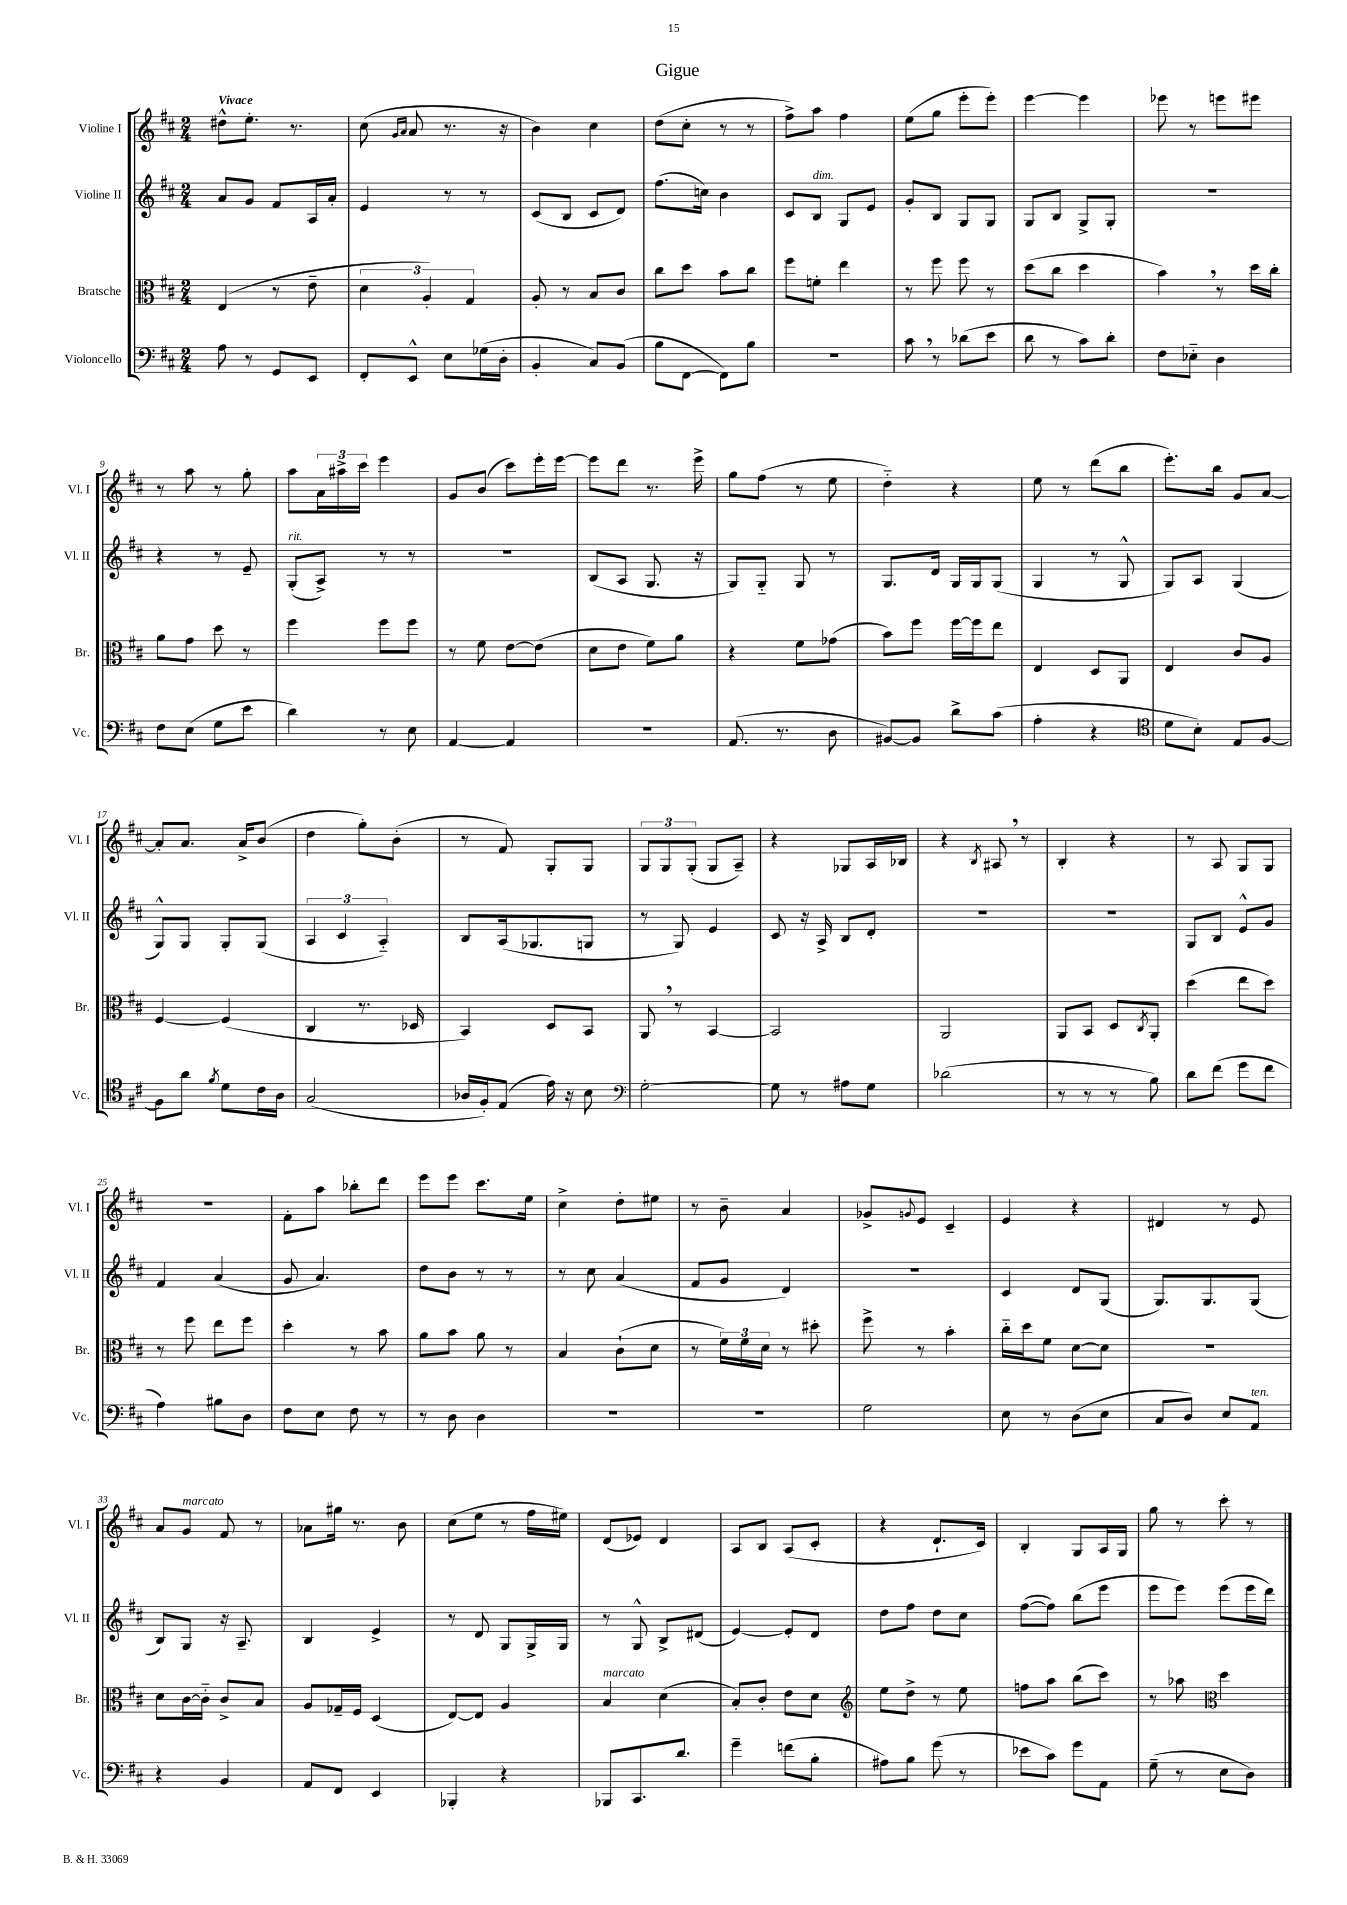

**kern	**kern	**kern	**kern
*part4	*part3	*part2	*part1
*staff4	*staff3	*staff2	*staff1
*I"Violoncello	*I"Bratsche	*I"Violine II	*I"Violine I
*I'Vc.	*I'Br.	*I'Vl. II	*I'Vl. I
*clefF4	*clefC3	*clefG2	*clefG2
*k[f#c#]	*k[f#c#]	*k[f#c#]	*k[f#c#]
*M2/4	*M2/4	*M2/4	*M2/4
=1	=1	=1	=1
!	!	!	!LO:TX:a:B:t=Vivace
8A\	(4E/	8a/L	8dd#X^^\L
8r	.	8g/J	8.ee'\J
8GG/L	8r	8f#/L	.
.	.	.	8.r
8EE/J	8e~\	16A/L	.
.	.	16a'/JJ	.
=2	=2	=2	=2
8FF#'/L	6d\	4e/	(8cc#\
.	.	.	16qqg/LL
.	.	.	16qqa/JJ
8EE^^/J	.	.	8a/
.	6A'/)	.	.
8E\L	.	8r	8.r
.	6G/	.	.
(16G-X\L	.	8r	.
16D'\JJ	.	.	16r
=3	=3	=3	=3
4BB'/	8A'/	(8c#/L	4b\)
.	8r	8B/J	.
8C#/L)	8B/L	8c#/L	4cc#\
(8BB/J	8c#/J	8d/J)	.
=4	=4	=4	=4
8B\L	8cc#\L	(8.ff#\L	(8dd\L
[8FF#\J	8dd\J	.	8cc#'\J
.	.	16ccn\Jk)	.
8FF#\L])	8b\L	4b\	8r
8B\J	8cc#\J	.	8r
=5	=5	=5	=5
2r	8ff#\L	8c#/L	8ff#^\L)
!	!	!LO:TX:a:i:t=dim.	!
.	8fn'\J	8B/J	8aa\J
.	4ee\	8G/L	4ff#\
.	.	8e/J	.
=6	=6	=6	=6
8c#,\	8r	8g'/L	(8ee\L
8r	8ff#\	8B/J	8gg\J
(8d-X\L	8ff#\	8G/L	8eee'\L
8e\J	8r	8G/J	8eee'\J)
=7	=7	=7	=7
8d\	(8dd\L	8G/L	[4eee\
8r	8cc#\J	8B/J	.
8c#\L)	4dd\	8G^/L	4eee\]
8d'\J	.	8G'/J	.
=8	=8	=8	=8
8F#\L	4b,\)	2r	8eee-X\
8E-X\J	.	.	8r
4D\	8r	.	8eeen\L
.	16dd\LL	.	8eee#X\J
.	16cc#'\JJ	.	.
!!LO:LB:g=z
=9	=9	=9	=9
8F#\L	8a\L	4r	8r
(8E\J	8g\J	.	8aa\
8G\L	8dd\	8r	8r
8e\J	8r	8e~/	8gg'\
=10	=10	=10	=10
!	!	!LO:TX:a:i:t=rit.	!
4d\)	4ff#\	(8G'/L	8aa\L
.	.	8A^/J)	24a\L
.	.	.	24aa#X^\
.	.	.	24ccc#\JJ
8r	8ff#\L	8r	4eee\
8E\	8ff#\J	8r	.
=11	=11	=11	=11
[4AA/	8r	2r	8g/L
.	8f#\	.	(8b/J
4AA/]	[8e\L	.	8ccc#\L)
.	(8e\J]	.	16eee'\L
.	.	.	[16eee\JJ
=12	=12	=12	=12
2r	8d\L	(8B/L	8eee\L]
.	8e\J	8A/J	8ddd\J
.	8f#\L)	8.G/	8.r
.	8a\J	.	.
.	.	16r	16eee^\
=13	=13	=13	=13
(8.AA/	4r	8G/L)	8gg\L
.	.	8G/J	(8ff#\J
8.r	.	.	.
.	8f#\L	8G/	8r
8D\	(8g-X\J	8r	8ee\
=14	=14	=14	=14
[8BB#X/L)	8b\L)	8.G/L	4dd\)
8BB#/J]	8ff#\J	.	.
.	.	16d/Jk	.
8d^\L	[16ff#\LL	16G/LL	4r
.	16ff#\J]	16G/J	.
(8c#\J	8ee\J	(8G/J	.
=15	=15	=15	=15
4A'\	4E/	4G/	8ee\
.	.	.	8r
4r	8D/L	8r	(8ddd\L
.	8AA/J	8G^^/	8bb\J
=16	=16	=16	=16
*clefC4	*	*	*
8d\L	4E/	8G/L)	8.eee'\L)
8B'\J)	.	8A/J	.
.	.	.	16bb\Jk
8E/L	8c#/L	(4G/	8g/L
[8F#/J	8A/J	.	[8a/J
!!LO:LB:g=z
=17	=17	=17	=17
8F#\L]	[4F#/	8G^^/L)	8a'/L]
8a\J	.	8G/J	8.a/J
8qf#/	.	.	.
8d\L	(4F#/]	8G'/L	.
.	.	.	16a^/KL
16c#\L	.	(8G/J	(8b/J
16A\JJ	.	.	.
=18	=18	=18	=18
(2G/	4C#/	6A/	4dd\
.	.	6c#/	.
.	8.r	.	8gg'\L)
.	.	6A/)	.
.	.	.	(8b'\J
.	16D-X/	.	.
=19	=19	=19	=19
16A-X/LL	4BB/)	8B/L	8r
16F#'/J)	.	.	.
(8E/J	.	(16A/k	8f#/)
.	.	8.G-X/	.
16e\)	8D/L	.	8G'/L
16r	.	.	.
8B\	8BB/J	8Gn/J	8G/J
=20	=20	=20	=20
*clefF4	*	*	*
[2G'\	8AA,/	8r	12G/L
.	.	.	12G/
.	8r	8G/)	.
.	.	.	(12G'/J
.	[4BB/	4e/	8G/L
.	.	.	8A~/J)
=21	=21	=21	=21
8G\]	2BB/]	8c#/	4r
8r	.	16r	.
.	.	16A^/	.
8A#X\L	.	8B/L	8G-X/L
8G\J	.	8d'/J	16A/L
.	.	.	16B-X/JJ
=22	=22	=22	=22
(2d-X\	2AA/	2r	4r
.	.	.	8qB/
.	.	.	8A#X,/
.	.	.	8r
=23	=23	=23	=23
8r	8AA/L	2r	4B'/
8r	8BB/J	.	.
8r	8D/L	.	4r
.	8qC#/	.	.
8B\)	8AA'/J	.	.
=24	=24	=24	=24
8d\L	(4dd\	8G/L	8r
(8f#\J	.	8B/J	8A/
8g\L	8ee\L	8e^^/L	8G/L
8f#\J	8dd\J)	8g/J	8G/J
!!LO:LB:g=z
=25	=25	=25	=25
4A\)	8r	4f#/	2r
.	8ff#\	.	.
8B#X\L	8ee\L	(4a/	.
8D\J	8ff#\J	.	.
=26	=26	=26	=26
8F#\L	4dd'\	8g/	8f#'\L
8E\J	.	4.a/)	8aa\J
8F#\	8r	.	8bb-X'\L
8r	8b\	.	8ddd\J
=27	=27	=27	=27
8r	8a\L	8dd\L	8eee\L
8D\	8b\J	8b\J	8eee\J
4D\	8a\	8r	8.ccc#\L
.	8r	8r	.
.	.	.	16ee\Jk
=28	=28	=28	=28
2r	4B/	8r	4cc#^\
.	.	8cc#\	.
.	(8c#`\L	(4a/	8dd'\L
.	8d\J	.	8ee#X\J
=29	=29	=29	=29
2r	8r	8f#/L	8r
.	24f#\LL)	8g/J	8b~\
.	24f#\	.	.
.	24d\JJ	.	.
.	8r	4d/)	4a/
.	8dd#X'\	.	.
=30	=30	=30	=30
2G\	8ff#^\	2r	8g-X^/L
.	.	.	8qqgn/
.	8r	.	8e/J
.	4b'\	.	4c#~/
=31	=31	=31	=31
8E\	16cc#\LL	4c#/	4e/
.	16dd\J	.	.
8r	8f#\J	.	.
(8D\L	[8d\L	8d/L	4r
8E\J	8d\J]	(8G/J	.
=32	=32	=32	=32
8C#/L	2r	8.G/L)	4d#X/
8D/J)	.	.	.
.	.	8.G/	.
8E/L	.	.	8r
!LO:TX:a:i:t=ten.	!	!	!
8AA/J	.	(8G/J	8e/
!!LO:LB:g=z
=33	=33	=33	=33
4r	8d\L	8B/L)	8a/L
!	!	!	!LO:TX:a:i:t=marcato
.	[16c#\L	8G/J	8g/J
.	16c#\JJ]	.	.
4BB/	8c#^/L	16r	8f#/
.	.	8.A~/	.
.	8B/J	.	8r
=34	=34	=34	=34
8AA/L	8A/L	4B/	8a-X\L
8FF#/J	16G-X~/L	.	16gg#X\Jk
.	16F#/JJ	.	8.r
4EE/	(4D/	4e^/	.
.	.	.	8b\
=35	=35	=35	=35
4BBB-X'/	[8E/L)	8r	(8cc#\L
.	8E/J]	8d/	8ee\J
4r	4A/	8G/L	8r
.	.	16G^/L	16ff#\LL
.	.	16G/JJ	16ee#X\JJ)
=36	=36	=36	=36
!	!LO:TX:a:i:t=marcato	!	!
8BBB-X/L	4B/	8r	(8d/L
8.CC#/	.	8G^^/	8e-X/J)
.	(4d\	8B^/L	4d/
8.d/J	.	.	.
.	.	(8d#X/J	.
=37	=37	=37	=37
4g~\	8B'/L)	[4e/)	8A/L
.	8c#'/J	.	8B/J
(8fn\L	8e\L	8e'/L]	(8A/L
8B'\J	8d\J	8d/J	8c#'/J
=38	=38	=38	=38
*	*clefG2	*	*
8A#X\L)	8ee\L	8dd\L	4r
8B\J	8dd^\J	8ff#\J	.
(8g\	8r	8dd\L	8.d`/L
8r	8ee\	8cc#\J	.
.	.	.	16c#/Jk)
=39	=39	=39	=39
8e-X\L	8ffn\L	([8ff#\L	4B'/
8c#\J)	8aa\J	8ff#\J])	.
8g\L	(8bb\L	(8bb\L	8G/L
8AA\J	8ccc#\J)	8eee\J	16A/L
.	.	.	16G/JJ
=40	=40	=40	=40
(8G~\	8r	8eee\L	8gg\
8r	8aa-X\	8eee\J)	8r
*	*clefC3	*	*
8E\L	4dd\	(8eee\L	8ccc#'\
8D\J)	.	16eee\L	8r
.	.	16ddd\JJ)	.
==	==	==	==
*-	*-	*-	*-
